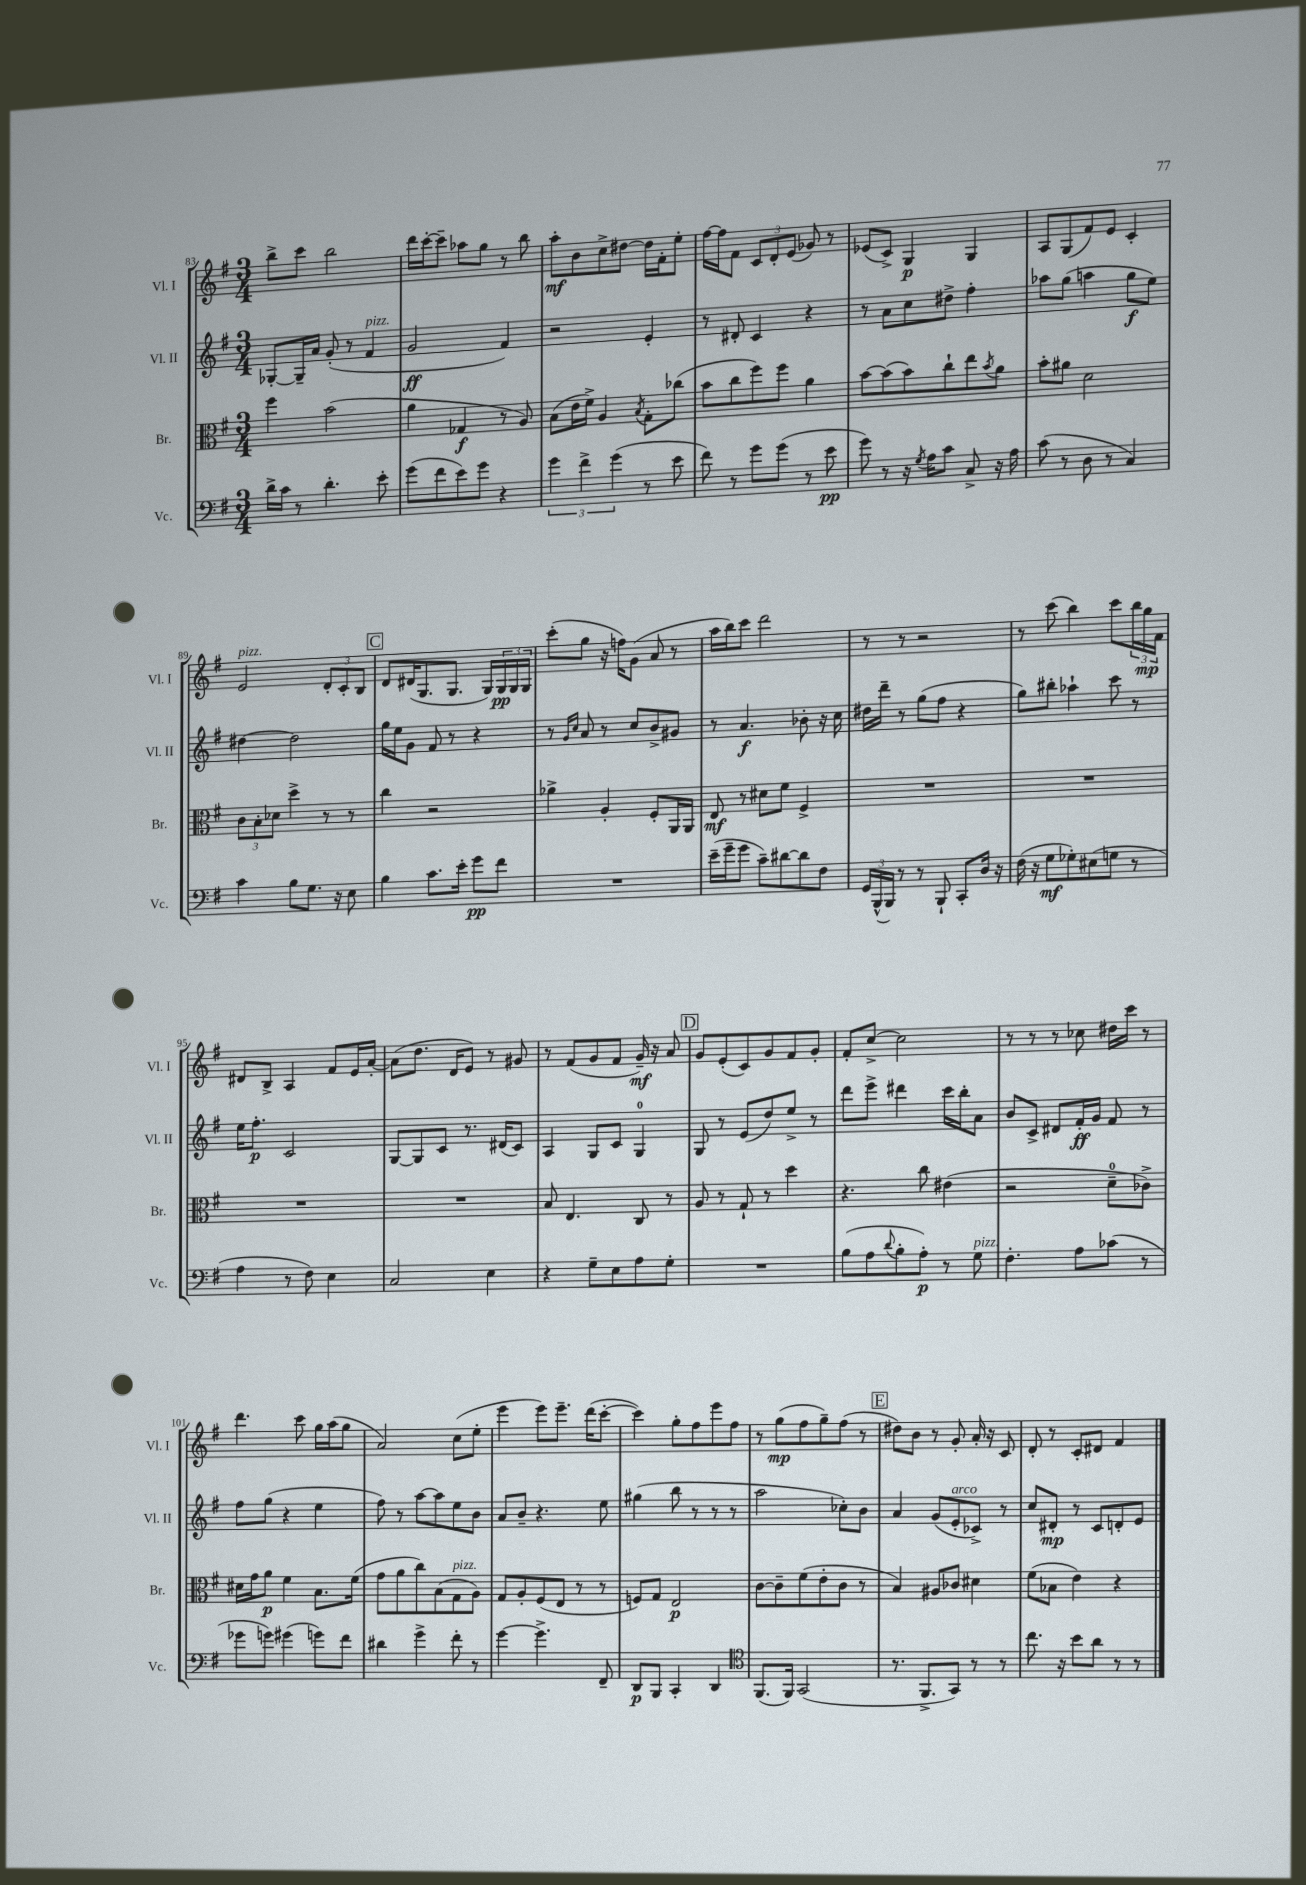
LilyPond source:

<<
\new StaffGroup <<
\new Staff = "s0" \with { instrumentName = "Vl. I" shortInstrumentName = "Vl. I" } {
    \clef treble \key g \major \numericTimeSignature \time 3/4
    b''8-> c'''8 b''2 |
    d'''16 c'''16~-. c'''8-- aes''8 g''8 r8 b''8 |
    a''8-.\mf b'8 c''8-> dis''8~ dis''16 fis'16-. e''8-. |
    fis''16~ fis''16 fis'8 \tuplet 3/2 { c'8 d'8-. e'8( } ges'8) r8 |
    ees'8( c'8->) g4\p g4 |
    a8 g8( fis'8) e'8 c'4-. |
    e'2^\markup { \italic "pizz." } \tuplet 3/2 { d'8-. c'8-. b8 } |
    \mark \markup { \box "C" } d'8 dis'16( g8. g8. g16) \tuplet 3/2 { g16\pp g16 g16 } |
    c'''8-.( g''8 r16 f''16) g'8( a'8 r8 |
    a''16 b''16) c'''8 d'''2 |
    r8 r8 r2 |
    r8 c'''8( b''4) c'''8 \tuplet 3/2 { b''16 g''16\mp fis'16 } |
    dis'8 b8-> a4 fis'8 e'16 a'16~-. |
    a'8( d''8. d'16 e'8) r8 gis'8 |
    r8 fis'8( g'8 fis'8 g'16--\mf) r16 a'8 |
    \mark \markup { \box "D" } g'8 e'8-.( c'8) g'8 fis'8 g'8-. |
    fis'8-. c''8~-> c''2 |
    r8 r8 r8 ces''8 dis''16 c'''16 r8 |
    d'''4. c'''8 g''16 a''16( g''8 |
    a'2) c''8( e''8-. |
    e'''4 e'''8) e'''8.-- d'''16( c'''8~-. |
    c'''4) g''8-. fis''8 e'''8 fis''8 |
    r8 g''8\mp( fis''8 g''8--) fis''8( r8 |
    \mark \markup { \box "E" } dis''8) b'8 r8 g'8-. a'16-. r16 c'8 |
    d'8-. r8 c'8-. dis'8 fis'4 \bar "|." |
}
\new Staff = "s1" \with { instrumentName = "Vl. II" shortInstrumentName = "Vl. II" } {
    \clef treble \key g \major \numericTimeSignature \time 3/4
    ges8~-. ges16-- a'16 g'8-.( r8 fis'4^\markup { \italic "pizz." } |
    g'2\ff fis'4) |
    r2 e'4-. |
    r8 dis'8-. c'4 r4 |
    r8 a'8 c''8 dis''8-> fis''4-. |
    aes''8 g''8( a''4 g''8\f e''8) |
    dis''4~ dis''2 |
    \mark \markup { \box "C" } g''16 e''16 g'8 fis'8 r8 r4 |
    r8 \grace { g'16 c''16 } a'8 r8 c''8 b'8-> gis'8 |
    r8 a'4.\f bes'8-. r16 c''16 |
    dis''16 d'''16-- r8 g''8( fis''8 r4 |
    g''8) bis''8-. aes''4-! c'''8 r8 |
    e''16 fis''8.-.\p c'2 |
    g8~ g8 c'8 r8. dis'16( c'8) |
    a4 g8 c'8 g4-0 |
    \mark \markup { \box "D" } g8 r8 e'8( d''8) e''8-> r8 |
    d'''8 e'''8-> dis'''4 c'''16 b''16-. a'8 |
    b'8 c'8-> dis'8 fis'16-.\ff g'16 fis'8 r8 |
    fis''8 g''8( r4 e''4 |
    fis''8) r8 a''8~ a''8 e''8 b'8 |
    a'8 b'8-- r4. e''8 |
    gis''4( b''8 r8 r8 r8 |
    a''2 ces''8-.) b'8 |
    \mark \markup { \box "E" } a'4 g'8( e'8-.^\markup { \italic "arco" } ces'8->) r8 |
    c''8 dis'8-.\mp r8 c'8 d'8-. e'8 \bar "|." |
}
\new Staff = "s2" \with { instrumentName = "Br." shortInstrumentName = "Br." } {
    \clef alto \key g \major \numericTimeSignature \time 3/4
    fis''4 b'2( |
    a'4 ges4\f r8 a8) |
    b8( e'16 fis'16->) a4 \acciaccatura { b8 } g8-. ces''8( |
    b'8 c''8 fis''8) fis''8 a'4 |
    b'8~ b'8( b'8) c''8-! e''8 \acciaccatura { b'8 } a'8 |
    b'8-. ais'8 d'2 |
    \tuplet 3/2 { c'8 b8-. des'8 } d''4-> r8 r8 |
    \mark \markup { \box "C" } c''4 r2 |
    aes'4-> a4-. fis8-. a,16 a,16 |
    e8\mf r8 dis'8 fis'8 fis4-> |
    R2. |
    R2. |
    R2. |
    R2. |
    b8 e4. c8 r8 |
    \mark \markup { \box "D" } a8 r8 g8-! r8 d''4 |
    r4. c''8 eis'4( |
    r2 d'8-0-- ces'8->) |
    dis'16 g'16 a'8\p fis'4 b8. fis'16( |
    g'8 a'8 c''8) b8( g8^\markup { \italic "pizz." } a8) |
    g8 a8-. fis8( e8 r8 r8 |
    f8) g8 e2\p |
    c'8~ c'8-- fis'8( e'8-. c'8 r8 |
    \mark \markup { \box "E" } b4) ais8 ces'8 dis'4 |
    fis'8( bes8 e'4) r4 \bar "|." |
}
\new Staff = "s3" \with { instrumentName = "Vc." shortInstrumentName = "Vc." } {
    \clef bass \key g \major \numericTimeSignature \time 3/4
    d'16-> c'16 r8 d'4.-. e'8-. |
    g'8( fis'8 e'8) g'8 r4 |
    \tuplet 3/2 { g'4 fis'4-> g'4( } r8 e'8 |
    fis'8) r8 g'8 g'8( r8 e'8\pp |
    g'8) r8 r16 \acciaccatura { g8 } a16 c'8 c8-> r16 a16 |
    c'8( r8 d8 r8 c4) |
    c'4 b8 g8. r16 e8 |
    \mark \markup { \box "C" } b4 c'8. e'16-. g'8\pp fis'8 |
    R2. |
    e'16--( g'16-- g'8 c'8--) dis'8~ dis'8 fis8 |
    \tuplet 3/2 { g,16 b,,16-^( b,,16) } r8 r8 b,,8-! c,8-. d16 r16 |
    fis16( r16 g8\mf ges8-.) eis8( g8 r8 |
    a4 r8 fis8) e4 |
    c2 e4 |
    r4 g8-- e8 a8 g8-. |
    \mark \markup { \box "D" } R2. |
    b8( a8 \appoggiatura { d'8 } b8-. a8-.\p) r8 g8^\markup { \italic "pizz." } |
    fis4.-. a8 ces'8( r8 |
    ges'8 g'8) gis'4( g'8) fis'8 |
    dis'4 g'4-> fis'8-. r8 |
    g'4~ g'4.-> fis,8-- |
    d,8\p b,,8 c,4-. d,4 |
    \clef tenor fis,8.( fis,16) g,2( |
    \mark \markup { \box "E" } r8. fis,8.-> g,8) r8 r8 |
    c''8. r16 b'8 a'8 r8 r8 \bar "|." |
}
>>
>>
\layout { \context { \Score currentBarNumber = #83 } }
